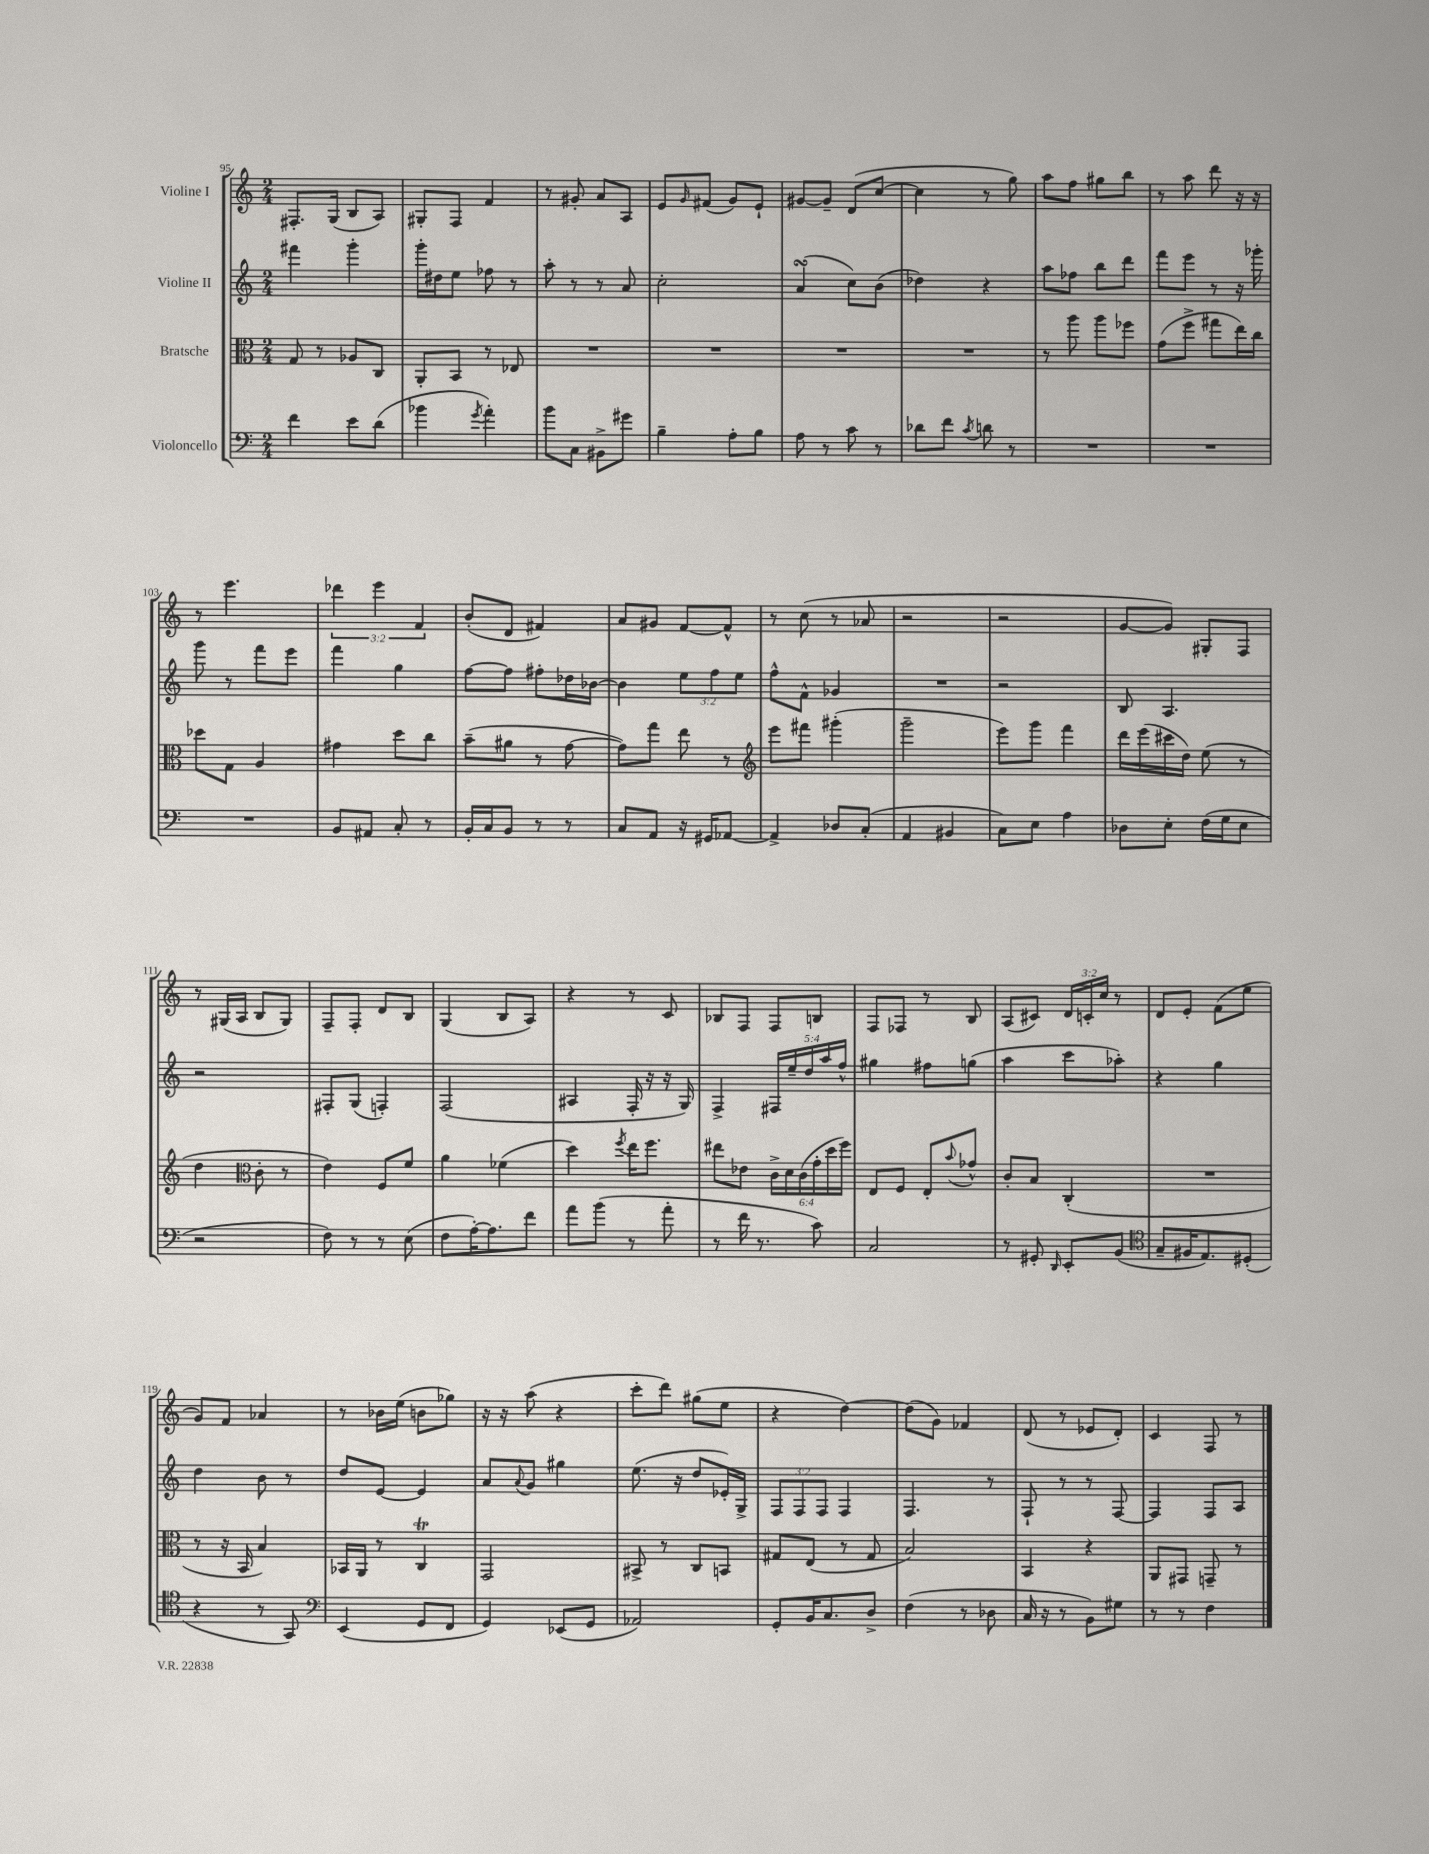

**kern	**kern	**kern	**kern
*staff4	*staff3	*staff2	*staff1
*clefF4	*clefC3	*clefG2	*clefG2
*k[]	*k[]	*k[]	*k[]
*M2/4	*M2/4	*M2/4	*M2/4
4f	8G	4fff#	8.F#'
.	8r	.	.
.	.	.	(16G
8e	8A-	4ggg'	8B
(8d	8C	.	8A)
=	=	=	=
4b-	8AA'	16ggg'	8G#'
.	.	16dd#	.
.	8BB	8ee	8F
8qg	.	.	.
4a')	8r	8ff-	4f
.	8E-	8r	.
=	=	=	=
8b	2r	8aa'	8r
8C	.	8r	8g#'
8BB#^	.	8r	8a
8g#	.	8a	8A
=	=	=	=
4B~	2r	2cc'	8e
.	.	.	16qqg
.	.	.	(8f#
8A'	.	.	8g)
8B	.	.	8e`
=	=	=	=
8A	2r	(4a	[8g#
8r	.	.	8g#~]
8c	.	8cc)	(8d
8r	.	(8b	[8cc
=	=	=	=
8d-	2r	4dd-)	4cc]
8f	.	.	.
8qc	.	.	.
8d	.	4r	8r
8r	.	.	8gg)
=	=	=	=
2r	8r	8aa	8aa
.	8aa	8ff-	8ff
.	8aa	8bb	8gg#
.	8ff-	8ddd	8bb
=	=	=	=
2r	(8g	8fff	8r
.	8ff^	8eee	8aa
.	8gg#	8r	8ddd
.	16ee)	16r	16r
.	16cc	16ggg-'	16r
=	=	=	=
2r	8dd-	8ggg	8r
.	8G	8r	4.eee
.	4A	8fff	.
.	.	8eee	.
=	=	=	=
8BB	4g#	4fff	6ddd-
8AA#	.	.	.
.	.	.	6eee
8C'	8dd	4gg	.
.	.	.	6f
8r	8cc	.	.
=	=	=	=
16BB'	(8b~	[8ff	(8b'
16C	.	.	.
8BB	8a#	8ff]	8d
8r	8r	8ff#'	4f#)
8r	[8g	16dd-	.
.	.	[16b-	.
=	=	=	=
8C	8g])	4b-]	8a
8AA	8gg	.	8g#
16r	8ee	12ee	[8f
16GG#	.	.	.
.	.	12ff	.
[8AA-	8r	.	8f^^]
.	.	12ee	.
=	=	=	=
*	*clefG2	*	*
4AA-^]	8eee	8ff^^	8r
.	8fff#	8f^^	(8cc
8D-	(4ggg#'	4g-	8r
(8C'	.	.	8a-
=	=	=	=
4AA	2ggg~	2r	2r
4BB#	.	.	.
=	=	=	=
8C)	8eee)	2r	2r
8E	8ggg	.	.
4A	4fff	.	.
=	=	=	=
8D-	16ddd	8B	[8g
.	(16eee	.	.
8E'	16ccc#	4.A	8g])
.	16dd)	.	.
(16F	(8ee	.	8G#'
16G	.	.	.
8E	8r	.	8F
=	=	=	=
2r	4dd	2r	8r
.	.	.	(16G#
.	.	.	16A
*	*clefC3	*	*
.	8c'	.	8B
.	8r	.	8G#)
=	=	=	=
8F)	4e)	8F#'	8F~
8r	.	(8G	8F'
8r	8F	4F')	8d
(8E	8f	.	8B
=	=	=	=
8F	4a	(2F	(4G
[16A')	.	.	.
8.A]	.	.	.
.	(4f-	.	8B
8f	.	.	8A)
=	=	=	=
8a	4dd)	4A#	4r
(8b	.	.	.
.	8qff	.	.
8r	16ee	16F'	8r
.	8.ff	16r	.
8a'	.	16r	8c
.	.	16G)	.
=	=	=	=
8r	8ee#	4F^	8B-
16f	8e-	.	8F
8.r	.	.	.
.	24c^	20F#	8F
.	24d	.	.
.	.	20ee~	.
.	(24c	.	.
.	.	20dd	.
8c)	24g'	.	8B
.	.	20aa	.
.	24dd	.	.
.	.	20ff^^	.
.	24ff)	.	.
=	=	=	=
2C	8E	4gg#	8F
.	8F	.	8F-
.	8E'	8ff#	8r
.	8qqb	.	.
.	8g-^^	(8gg	8B
=	=	=	=
8r	8c'	4aa	(8A
8GG#'	8B	.	8c#)
16qqDD	.	.	.
8EE'	(4C'	8ccc	24d
.	.	.	24c'
.	.	.	24cc
(8BB	.	8aa-')	8r
=	=	=	=
*clefC4	*	*	*
8G~	2r	4r	8d
16F#	.	.	8e'
8.E)	.	.	.
.	.	4gg	(8f
(8D#'	.	.	8ee
=	=	=	=
4r	8r	4dd	8g)
.	16r	.	8f
.	16BB	.	.
8r	4B)	8b	4a-
8GG)	.	8r	.
=	=	=	=
*clefF4	*	*	*
(4EE	16BB-	8dd	8r
.	16AA	.	.
.	8r	[8e	16b-
.	.	.	(16ee
8GG	4C	4e]	8b
8FF	.	.	8gg-)
=	=	=	=
4GG)	2GG	8a	16r
.	.	.	16r
.	.	8qqa	.
.	.	8g	(8aa
(8EE-	.	4gg#	4r
8GG	.	.	.
=	=	=	=
2AA-)	8BB#^	(8.ee	8ccc'
.	8r	.	8ddd)
.	.	16r	.
.	8C	8dd	(8gg#
.	8BB	16e-')	8ee
.	.	16G^	.
=	=	=	=
8GG'	8G#	12F	4r
.	.	12F	.
16BB	(8E	.	.
.	.	12F	.
8.C	.	.	.
.	8r	4F	[4dd)
8D^	8G#	.	.
=	=	=	=
(4F	2B)	4.F	(8dd]
.	.	.	8g)
8r	.	.	4f-
8D-	.	8r	.
=	=	=	=
16C	4BB	8F`	(8d
16r	.	.	.
8r	.	8r	8r
8BB)	4r	8r	8e-
8G#	.	[8F	8d')
=	=	=	=
8r	8AA	4F]	4c
8r	8GG#	.	.
4F	8GG~	8F	8F
.	8r	8A	8r
==	==	==	==
*-	*-	*-	*-
